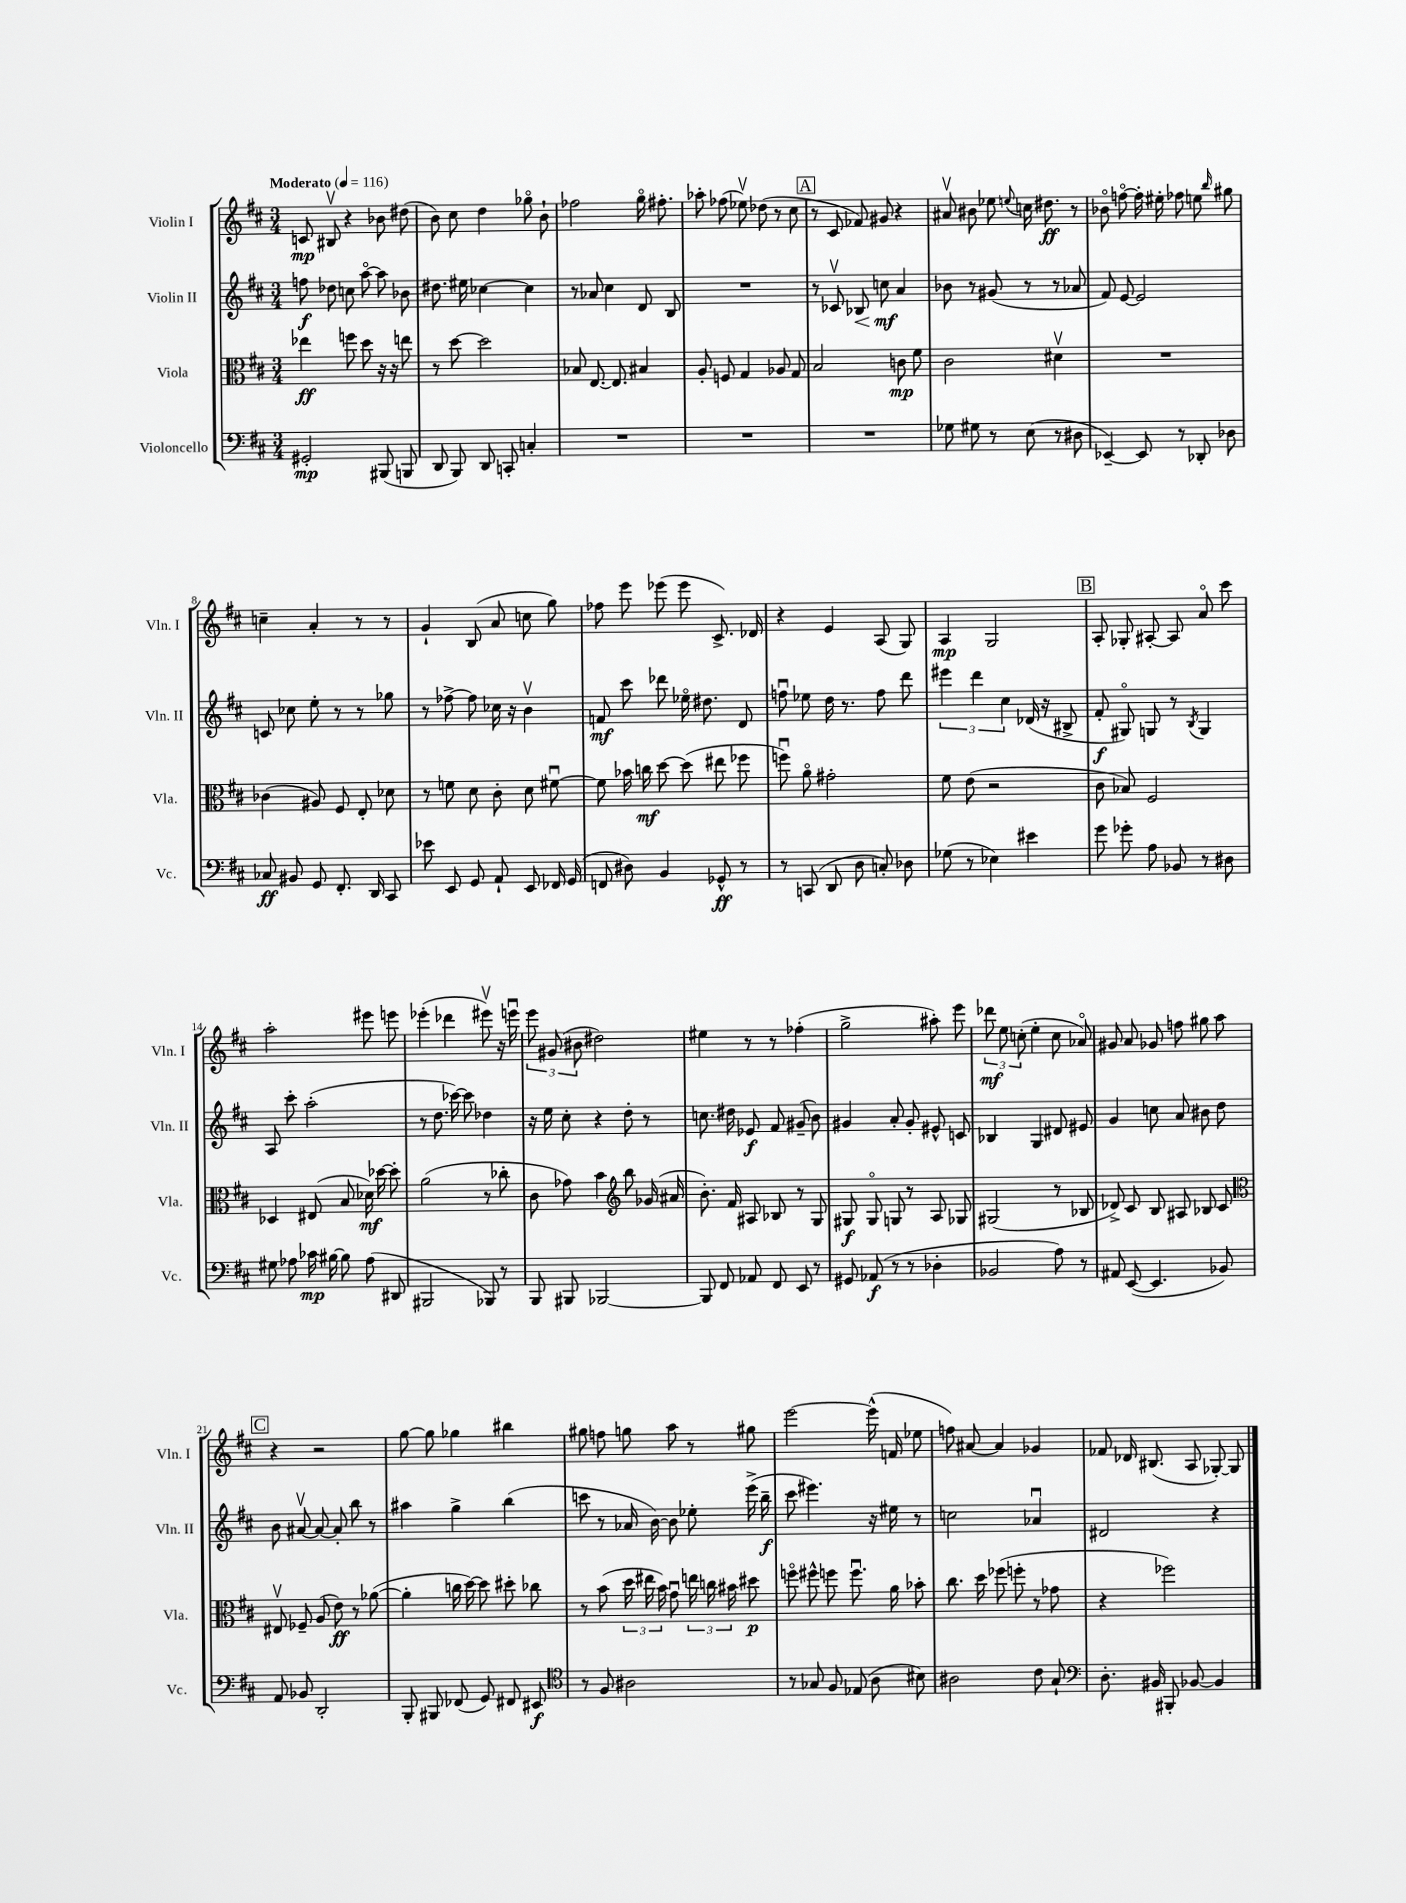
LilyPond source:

<<
\new StaffGroup <<
\new Staff = "s0" \with { instrumentName = "Violin I" shortInstrumentName = "Vln. I" } {
    \clef treble \key d \major \numericTimeSignature \time 3/4 \tempo "Moderato" 4 = 116
    \autoBeamOff c'8\mp bis8\upbow r4 bes'8 dis''8( |
    b'8) cis''8 d''4 ges''8\flageolet b'8-! |
    fes''2 g''16\flageolet fis''8.-. |
    aes''8-. fes''8( ees''8\upbow) des''8( r8 cis''8 |
    \mark \markup { \box "A" } r8 cis'8 fes'8) gis'8 r4 |
    ais'8\upbow bis'8 ees''8 \appoggiatura { e''8 } c''16 dis''8.\ff r8 |
    bes'8\flageolet f''8~\flageolet f''16-. eis''16-. fes''8 e''8 \grace { b''16 } gis''8 |
    c''4-- a'4-. r8 r8 |
    g'4-! b8( a'8 c''8 g''8) |
    fes''8 e'''8 ees'''8( ees'''8 cis'8.->) des'16 |
    r4 e'4 a8( g8) |
    a4\mp g2 |
    \mark \markup { \box "B" } a8-. ges8-. ais8~-. ais8 a'8\flageolet cis'''8 |
    a''2-. eis'''8 e'''8 |
    ees'''4-.( des'''4 eis'''8\upbow) r16 e'''16\downbow |
    \tuplet 3/2 { e'''8 gis'8( bis'8 } dis''2) |
    eis''4 r8 r8 fes''4-.( |
    g''2-> ais''8-.) e'''8 |
    \tuplet 3/2 { des'''8\mf e''8 c''8-.( } e''4-. c''8 aes'8\flageolet) |
    gis'8 a'8 ges'8 f''8 gis''8 a''8 |
    \mark \markup { \box "C" } r4 r2 |
    g''8~ g''8 ges''4 bis''4 |
    gis''8 f''8 g''8 a''8 r8 gis''8 |
    e'''2~ e'''16-^( f'16 ees''8 |
    f''8) ais'8~ ais'4 ges'4 |
    fes'8 des'16 bis8.( a8 ges8~-.) ges8 \bar "|." |
}
\new Staff = "s1" \with { instrumentName = "Violin II" shortInstrumentName = "Vln. II" } {
    \clef treble \key d \major \numericTimeSignature \time 3/4
    \autoBeamOff f''8\f des''8 c''8 a''8~\flageolet a''8 bes'8 |
    dis''8. eis''16 ces''4~ ces''4 |
    r8 aes'8 cis''4 d'8 b8 |
    R2. |
    \mark \markup { \box "A" } r8 ces'8\upbow bes8\< c''8\mf\! a'4 |
    bes'8 r8 gis'8( r8 r8 aes'8 |
    fis'8) e'8~ e'2 |
    c'8 ces''8 e''8-. r8 r8 ges''8 |
    r8 fes''8~-> fes''8 ces''16 r16 b'4\upbow |
    f'8\mf cis'''8 des'''8 ees''16\flageolet dis''8. d'8 |
    f''8\downbow ees''8 d''16 r8. f''8 d'''8 |
    \tuplet 3/2 { eis'''4 d'''4 cis''4 } des'16( r16 bis8-> |
    \mark \markup { \box "B" } fis'8-.\f gis8\flageolet) g8 r8 \acciaccatura { b8 } g4 |
    a8 cis'''8-. a''2-.( |
    r8 d''8. ces'''16~) ces'''8 des''4 |
    r16 e''16 cis''8-. r4 d''8-. r8 |
    c''8. dis''16 ees'8\f fis'8 gis'8--( b'8) |
    gis'4 a'8-. gis'8-. eis'8-^ c'8 |
    bes4 g4 dis'8 eis'8 |
    g'4 c''8 a'8 bis'8 d''8 |
    \mark \markup { \box "C" } b'8 ais'8~\upbow ais'8~ ais'8-. b''8 r8 |
    ais''4 g''4-> b''4( |
    c'''8 r8 aes'16 b'16~) b'8 ees''8-. e'''16->( b''16--\f |
    cis'''8 eis'''4.) r16 eis''16 r8 |
    c''2 aes'4\downbow |
    dis'2 r4 \bar "|." |
}
\new Staff = "s2" \with { instrumentName = "Viola" shortInstrumentName = "Vla." } {
    \clef alto \key d \major \numericTimeSignature \time 3/4
    \autoBeamOff ees''4\ff f''8 d''8 r16 r16 e''8 |
    r8 d''8~ d''2 |
    bes8 e8.~ e8. bis4 |
    a8-. f8 g4 aes8 g8 |
    \mark \markup { \box "A" } b2 c'8\mp fis'8 |
    cis'2 dis'4\upbow |
    R2. |
    ces'4( ais8) fis8 e8-. des'8 |
    r8 f'8 d'8 cis'8-. d'8 fis'8~\downbow |
    fis'8 bes'16 c''16\mf d''8~ d''8( eis''8 fes''8 |
    f''8\downbow) a'8\flageolet gis'2-. |
    fis'8 e'8( r2 |
    \mark \markup { \box "B" } cis'8 bes8) fis2 |
    des4 eis8( b8 des'16\mf) des''16~ des''8-. |
    a'2( r8 ces''8-. |
    cis'8 ges'8) b'4 \clef treble b''8 ges'16( ais'16 |
    b'8.-.) fis'16 ais8 bes8 r8 g8 |
    gis8\f gis8\flageolet g8 r8 a8 ges8 |
    gis2( r8 bes8 |
    des'8->) cis'8 b8 ais8 bes8 cis'8 |
    \mark \markup { \box "C" } \clef alto eis8\upbow fes8-- a8( e'8\ff) r8 aes'8~( |
    aes'4-. c''16 d''16~) d''8 dis''8-. ces''8 |
    r8 b'8( \tuplet 3/2 { d''16 eis''16 b'16) } g'8\downbow \tuplet 3/2 { e''16 c''16 bis'16 } dis''8\p |
    f''8\flageolet fis''8-^ f''8 f''8.\downbow a'16 bes'8-. |
    cis''8. d''16 fes''8( f''8-. r8 ges'8 |
    r4 fes''2) \bar "|." |
}
\new Staff = "s3" \with { instrumentName = "Violoncello" shortInstrumentName = "Vc." } {
    \clef bass \key d \major \numericTimeSignature \time 3/4
    \autoBeamOff gis,2-.\mp bis,,8( b,,8 |
    d,8 b,,8) d,8 c,8-. c4-. |
    R2. |
    R2. |
    \mark \markup { \box "A" } R2. |
    ges8 gis8 r8 e8( r8 dis8 |
    ees,4~--) ees,8 r8 des,8-. des8 |
    ces8\ff bis,8 g,8 fis,8.-. d,16 cis,8 |
    ees'8 e,8 g,8 a,8-! e,8 fes,16 g,16( |
    f,8 dis8) b,4 ges,8-^\ff r8 |
    r8 c,8( d,8 d8 c8-.) des8 |
    ges8( r8 ees4) eis'4 |
    \mark \markup { \box "B" } g'8 ges'8-. a8 bes,8 r8 dis8 |
    gis8 aes8 ces'16\mp bis16~ bis8 aes8( dis,8 |
    bis,,2 bes,,8) r8 |
    b,,8 bis,,8 bes,,2~ |
    bes,,8 fis,8 aes,8 fis,8 e,8 r8 |
    gis,8 aes,8\f( r8 r8 des4-. |
    bes,2 a8) r8 |
    ais,8 e,8~( e,4. bes,8) |
    \mark \markup { \box "C" } a,8 bes,8 d,2-. |
    b,,8-. bis,,8 fes,8( g,8) fis,8 eis,8\f |
    \clef tenor r8 fis8 ais2 |
    r8 ges8 fis8 ees8( a8 bis8) |
    ais2 cis'8 g8-! |
    \clef bass d8.-. bis,16 bis,,8-. bes,8~ bes,4 \bar "|." |
}
>>
>>
